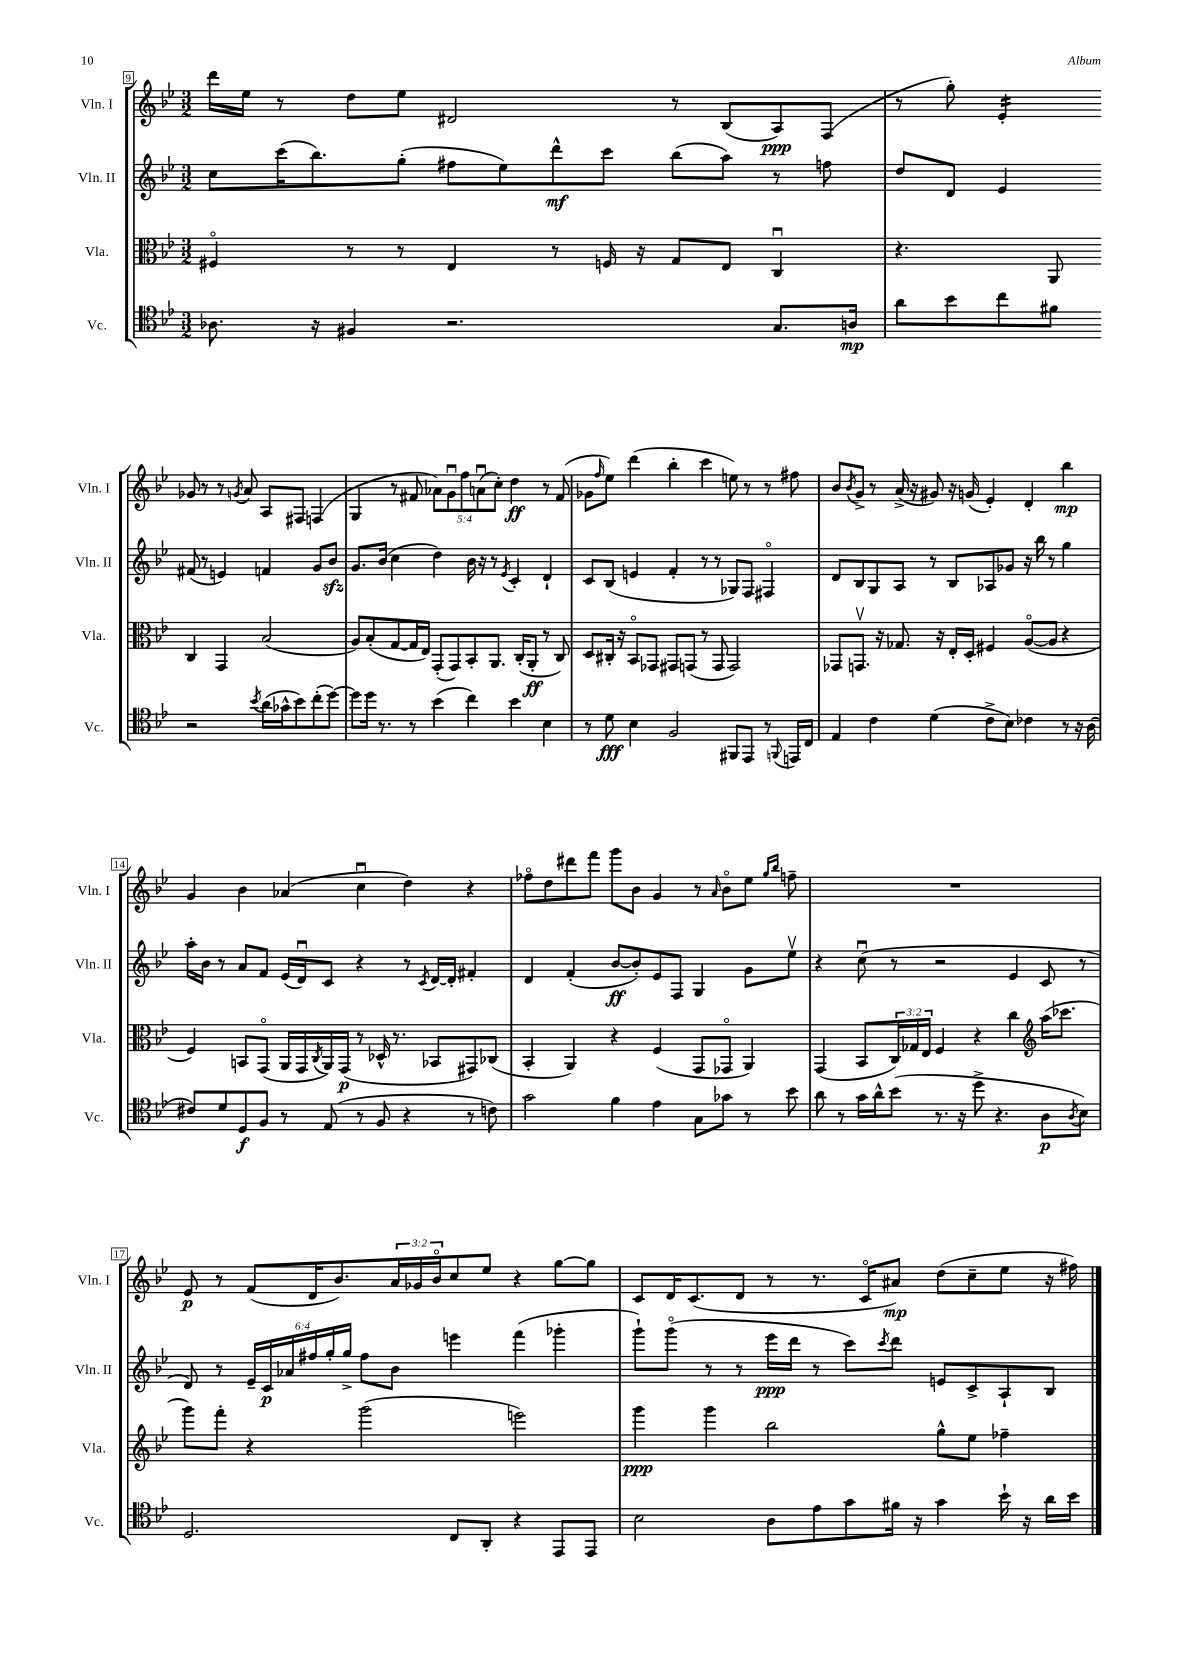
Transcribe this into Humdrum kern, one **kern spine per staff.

**kern	**kern	**kern	**kern
*staff4	*staff3	*staff2	*staff1
*clefC4	*clefC3	*clefG2	*clefG2
*k[b-e-]	*k[b-e-]	*k[b-e-]	*k[b-e-]
*M3/2	*M3/2	*M3/2	*M3/2
8.A-	4F#o	8cc	16ddd
.	.	.	16ee-
.	.	(16ccc	8r
16r	.	8.bb-)	.
4F#	8r	.	8dd
.	8r	(8gg'	8ee-
2.r	4E-	8ff#	2d#
.	.	8ee-)	.
.	8r	8ddd^^	.
.	16F	8ccc	.
.	16r	.	.
.	8G	(8bb-	8r
.	8E-	8aa)	(8B-
8.G	4Cu	8r	8A)
.	.	8ff	(8F
16A	.	.	.
=	=	=	=
8a	4.r	8dd	8r
8b-	.	8d	8gg')
8cc	.	4e-	4e-'
8f#	8AA	.	.
2r	4C	(8f#	8g-
.	.	8r	8r
.	4GG	4e)	8r
.	.	.	8qg
.	.	.	8a
8qb-	.	.	.
(16a	(2B-	4f	8A
16g-^^	.	.	.
8b-)	.	.	8F#
(8cc'	.	8g	(4F
[8dd)	.	8b-	.
=	=	=	=
8dd]	8A)	8.g	4G
16dd	(8B-'	.	.
8.r	.	(16b-	.
.	[8G	4cc	8r
8r	16G]	.	8f#
.	16E-)	.	.
(4b-	(8GG'	4dd)	10a-)
.	.	.	10gu
.	8GG)	.	.
.	.	.	10ff
4cc)	8BB-'	16b-	.
.	.	.	(10au
.	.	16r	.
.	8.AA	8r	.
.	.	.	10cc')
.	.	8qe-	.
4b-	.	4c'	4dd
.	(16C'	.	.
.	8AA'	.	.
4B-	8r	4d`	8r
.	8C)	.	(8f#
=	=	=	=
8r	8D	8c	8g-
.	.	.	16qqff
8d	16C#'	(8B-	8ee-)
.	16r	.	.
4B-	8BB-o	4e	(4ddd
.	8GG-	.	.
2F	8GG#	4f'	4bb-'
.	(8GG	.	.
.	8r	8r	4ccc
.	8GG	8r	.
8FF#	2GG)	8G-)	8ee)
8EE-	.	8F	8r
8r	.	4F#o	8r
8qqFF	.	.	.
16EE	.	.	8ff#
16C	.	.	.
=	=	=	=
4E-	8GG-	8d	8b-
.	.	.	8qb-
.	8.GGv	8B-	8g^
4c	.	8G	8r
.	16r	.	.
.	8.G-	8A	(16a^
.	.	.	16r
(4d	.	8r	8g#)
.	16r	.	.
.	16E-'	8B-	16r
.	16D'	.	(16g
8c^	4F#	8A-	4e-')
8B-)	.	8g-	.
4c-	([8Ao	16r	4d'
.	.	16bb-	.
.	8A]	8r	.
8r	4r	4gg	4bb-
16r	.	.	.
(16A	.	.	.
=	=	=	=
8c#)	4F)	16aa'	4g
.	.	16b-	.
8d	.	8r	.
8D	8BB	8a	4b-
8F	(8GGo	8f	.
8r	16AA	(16e-	(4a-
.	16GG	16du)	.
.	8qC	.	.
(8E-	16AA)	8c	.
.	(16GG	.	.
8r	8r	4r	4ccu
8F	16D-^^	.	.
.	8.r	.	.
4r	.	8r	4dd)
.	.	8qc	.
.	8BB-	[16d	.
.	.	16d']	.
8r	8GG#)	4f#'	4r
8c)	(8C-	.	.
=	=	=	=
2g	4BB-'	4d	8ff-o
.	.	.	8dd
.	4AA)	(4f'	8ddd#
.	.	.	8fff
4f	4r	[8b-	8ggg
.	.	8b-'])	8b-
4e-	(4F	8e-	4g
.	.	8F	.
8G	8GG	4G	8r
.	.	.	16qqa
8g-	8GG-o	.	8b-o
8r	4AA)	8g	8ee-
.	.	.	16qqgg
.	.	.	16qqbb-
8b-	.	8ee-v	8ff~
=	=	=	=
8a	(4GG	4r	1.r
8r	.	.	.
16g	8BB-	(8ccu	.
16a^^	.	.	.
(8b-	24C)	8r	.
.	24G-	.	.
.	24E-	.	.
8.r	4F	2r	.
16r	.	.	.
8dd^	4r	.	.
4.r	.	.	.
.	4cc	4e-	.
*	*clefG2	*	*
8A	(16aa	8c	.
.	8.ccc-	.	.
8qA	.	.	.
8B-)	.	8r	.
=	=	=	=
2.D	8ggg)	8d)	8e-
.	8fff'	8r	8r
.	4r	24e-~	(8f
.	.	24c	.
.	.	24a-	.
.	.	24ff#	16d
.	.	24gg'	.
.	.	.	8.b-)
.	.	24gg^	.
.	(2ggg	8ff#	.
.	.	8b-	24a
.	.	.	24g-
.	.	.	24b-o
8C	.	4eee	8cc
8AA'	.	.	8ee-
4r	2eee)	(4fff	4r
8EE-	.	4ggg-'	[8gg
8EE-	.	.	8gg]
=	=	=	=
2B-	4ggg	8ggg`)	8c
.	.	(8gggo	16d
.	.	.	(8.c
.	4ggg	8r	.
.	.	8r	8d
8A	2bb-	16eee-	8r
.	.	16ddd	.
8e-	.	8r	8.r
8g	.	8ccc)	.
.	.	.	16co
.	.	8qccc	.
16f#	.	8ddd	8a#)
16r	.	.	.
4g	8gg^^	8e	(8dd
.	8ee-	8c^	8cc~
16b-`	4ff-~	8A`	8ee-
16r	.	.	.
16a	.	8B-	16r
16b-	.	.	16ff#)
==	==	==	==
*-	*-	*-	*-
